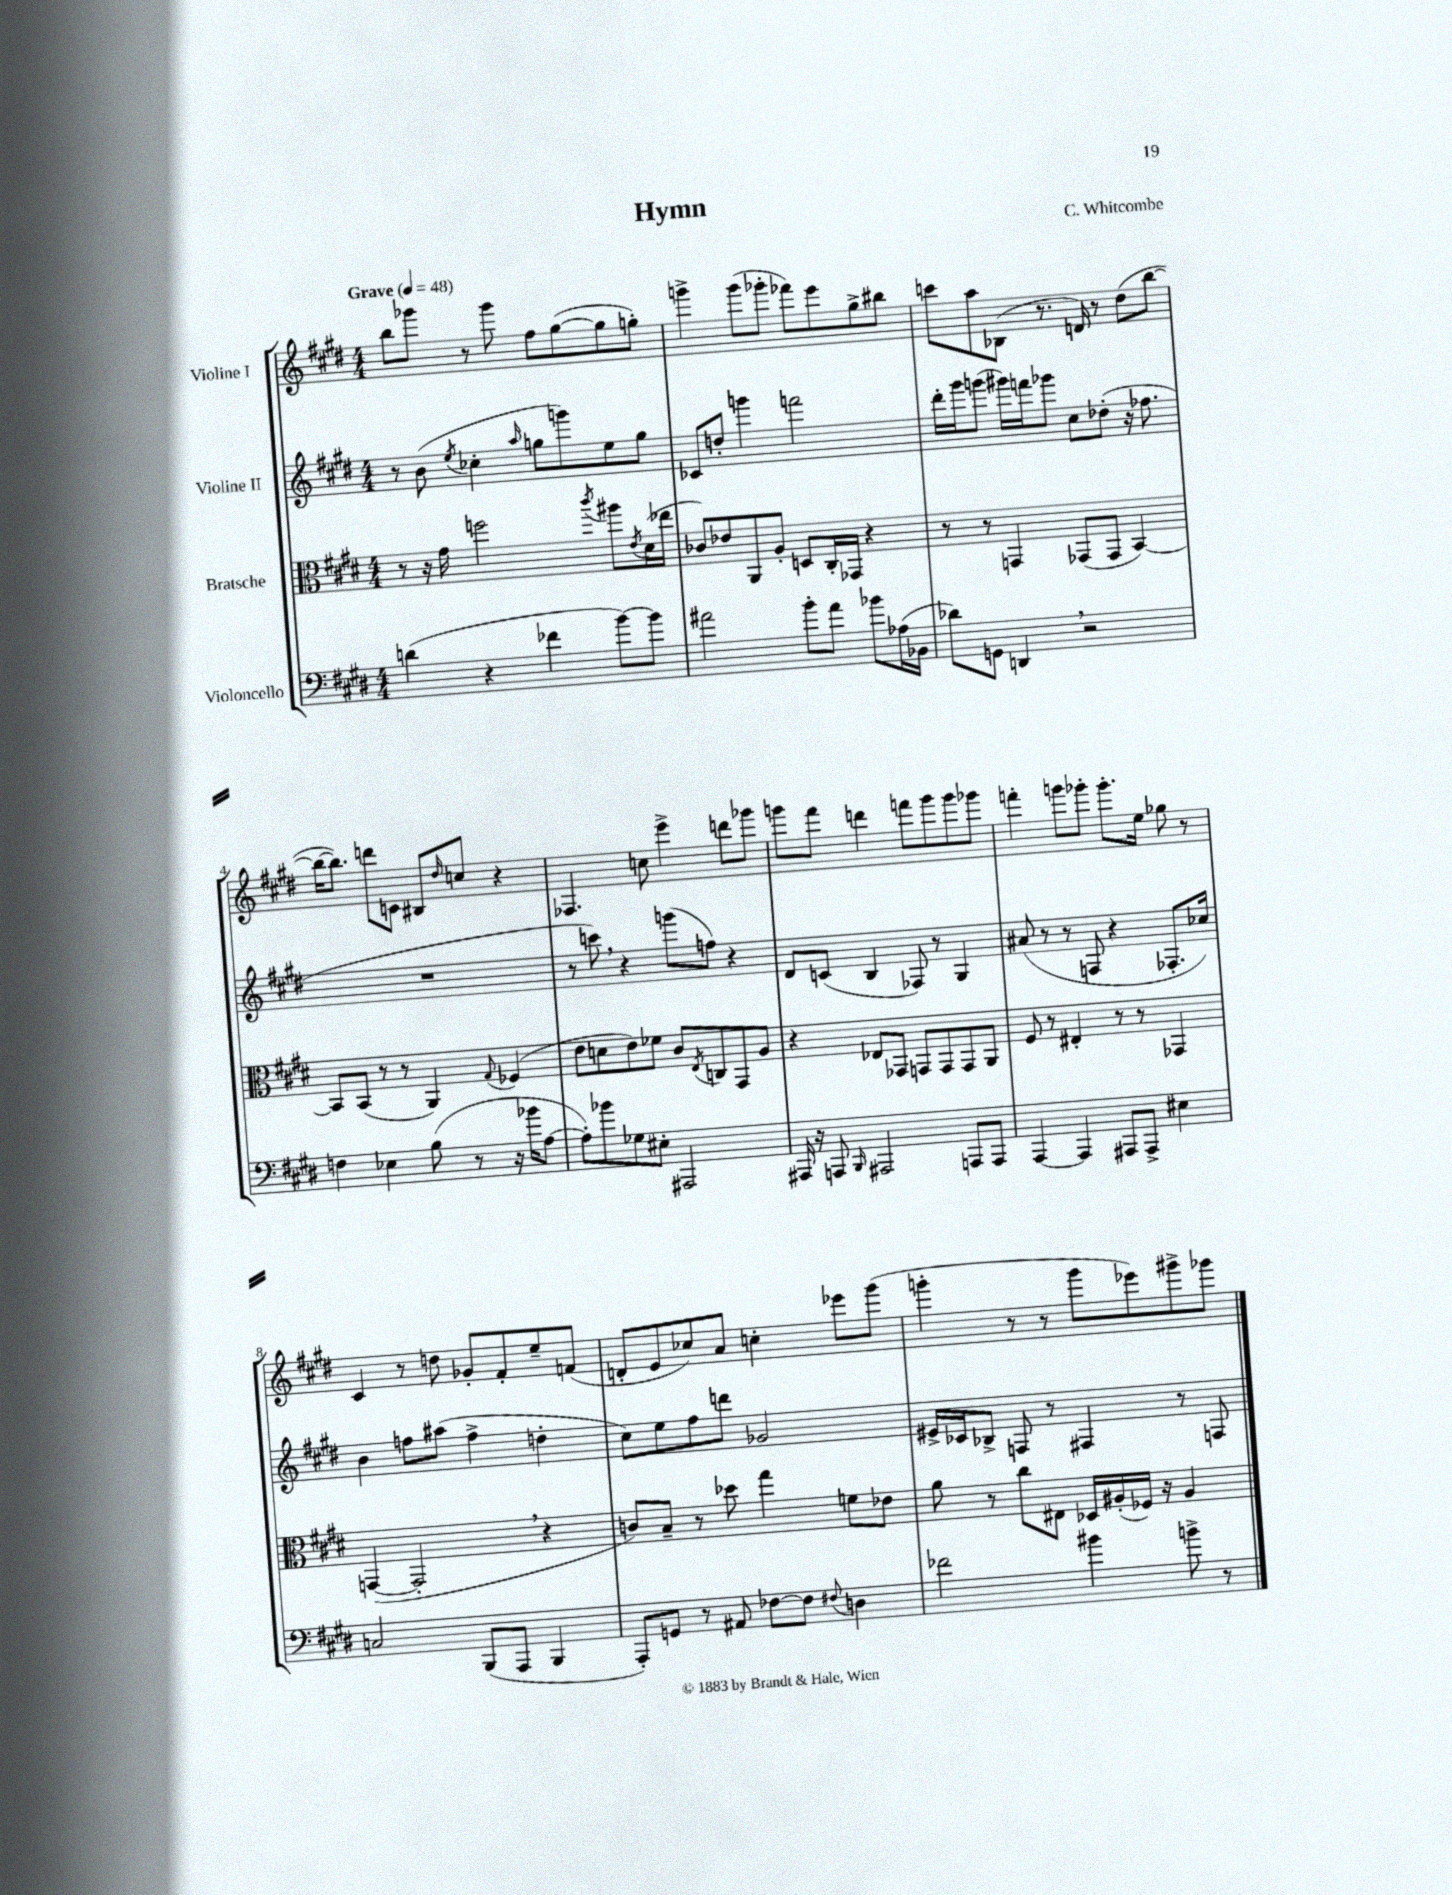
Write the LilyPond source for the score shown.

\header { title = "Hymn" composer = "C. Whitcombe" }
<<
\new StaffGroup <<
\new Staff = "s0" \with { instrumentName = "Violine I" } {
    \clef treble \key e \major \numericTimeSignature \time 4/4 \tempo "Grave" 4 = 48
    b''8 ges'''8 r8 ges'''8 fis''8 gis''8~( gis''8 g''8-.) |
    g'''4-> g'''8( ges'''8-. fes'''8) e'''8 gis''8-> bis''8 |
    c'''8 a''8 bes8( r8. d'16) r8 dis''8( b''8~ |
    b''16~ b''8.) d'''8 c'8 bis8 \grace { dis''16 } c''8 r4 |
    fes4. c''8 e'''4-> d'''8 ges'''8 |
    g'''8 fis'''8 d'''4 f'''8 g'''8 g'''8 ges'''8 |
    f'''4-. g'''8 ges'''8-. ges'''8.-. e''16 ges''8 r8 |
    cis'4 r8 d''8 ges'8-. fis'8-. e''8-- f'8( |
    d'8-. e'8 ces''8) a'8 c''4-. ees'''8 gis'''8( |
    g'''4-. r8 r8 g'''8 ees'''8) gis'''8-> ges'''8 \bar "|." |
}
\new Staff = "s1" \with { instrumentName = "Violine II" } {
    \clef treble \key e \major \numericTimeSignature \time 4/4
    r8 b'8( \acciaccatura { e''8 } ces''4-. \grace { a''16 } g''8 g'''8) e''8 g''8 |
    ces'8 d''8-. g'''4 f'''2 |
    dis'''16-. gis'''16 g'''8( gis'''16) f'''16 ges'''8 cis''8 des''8-.( r16 fes''8. |
    R1 |
    r8 c'''8) \breathe r4 g'''8( f''8) r4 |
    dis'8 c'8( b4 fes8) r8 gis4 |
    ais'8( r8 r8 f8 r4 fes8.-. ces''16) |
    b'4 f''8 ais''8( f''4-> d''4-. |
    cis''8) e''8 fis''8 d'''8 ges'2 |
    eis'16-> ces'16 bes8-> f8 r8 fis4 r8 f8 \bar "|." |
}
\new Staff = "s2" \with { instrumentName = "Bratsche" } {
    \clef alto \key e \major \numericTimeSignature \time 4/4
    r8 r16 gis'16 f''2 \acciaccatura { cis'''8 } ais''8 \acciaccatura { e'8 } dis'16( ees''16 |
    ces'8) ees'8 a,8 a8-. d8 cis16-. ges,16 r4 |
    r8 r8 g,4 ges,8( ges,8 b,4~) |
    b,8 b,8( r8 r8 a,4) \appoggiatura { gis8 } fes4( |
    e'8 d'8 e'8) fes'8 cis'8 \acciaccatura { e8 } c8 gis,8 a8 |
    r4 ees8 ges,8 g,8 g,8 g,8 a,8 |
    fis8 r8 eis4-. r8 r8 ges,4 |
    g,4~( g,2-. \breathe r4 |
    c'8) b8-- r8 des''8 gis''4 f'8 ees'8 |
    a'8 r8 cis''8 eis8 des16 ais16-.( fes16) r16 ais4 \bar "|." |
}
\new Staff = "s3" \with { instrumentName = "Violoncello" } {
    \clef bass \key e \major \numericTimeSignature \time 4/4
    d'4( r4 fes'4 b'8~) b'8 |
    ais'2 b'8-. ais'8 bes'8 aes16( bes,16 |
    des'8) g,8 d,4 \breathe r2 |
    f4 ees4 b8( r8 r16 bes'16 a8~ |
    a8-.) bes'8 ges8 eis8-. ais,,2 |
    ais,,16 r16 a,,8 \grace { b,,16 } ais,,2 a,,8 a,,8 |
    a,,4~ a,,4 ais,,8 ais,,8-> eis4 |
    c2 b,,8( a,,8 b,,4 |
    a,,8-.) g,8 r8 ais,8 fes8~ fes8 \appoggiatura { fis8 } d4 |
    fes'2 bis'4 b'8-> r8 \bar "|." |
}
>>
>>
